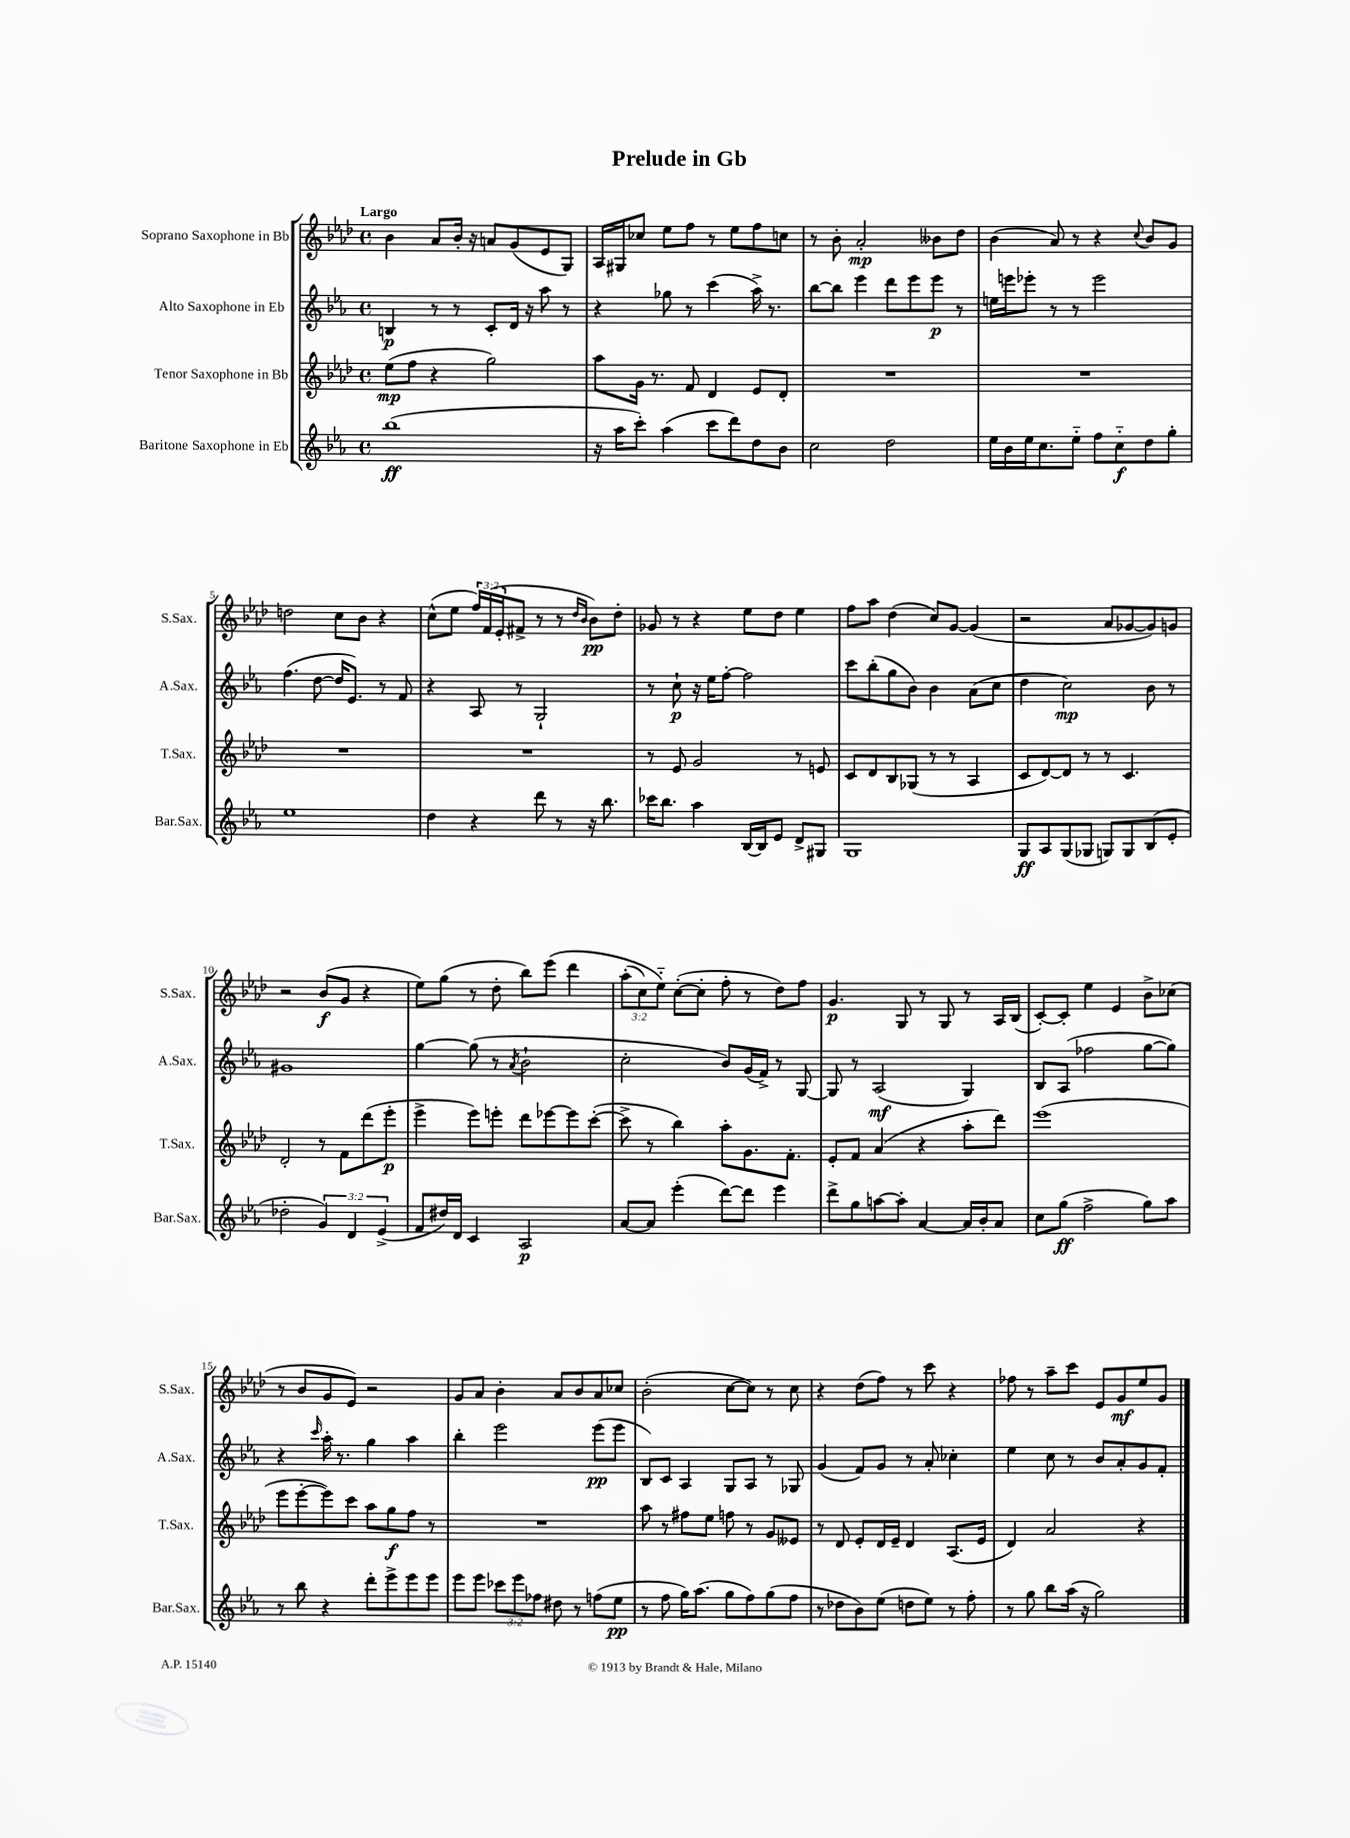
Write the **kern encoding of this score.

**kern	**dynam	**kern	**dynam	**kern	**dynam	**kern	**dynam
*part4	*part4	*part3	*part3	*part2	*part2	*part1	*part1
*staff4	*staff4	*staff3	*staff3	*staff2	*staff2	*staff1	*staff1
*I"Baritone Saxophone in Eb	*	*I"Tenor Saxophone in Bb	*	*I"Alto Saxophone in Eb	*	*I"Soprano Saxophone in Bb	*
*I'Bar.Sax.	*	*I'T.Sax.	*	*I'A.Sax.	*	*I'S.Sax.	*
*clefG2	*	*clefG2	*	*clefG2	*	*clefG2	*
*k[b-e-a-]	*	*k[b-e-a-d-]	*	*k[b-e-a-]	*	*k[b-e-a-d-]	*
*M4/4	*	*M4/4	*	*M4/4	*	*M4/4	*
*met(c)	*	*met(c)	*	*met(c)	*	*met(c)	*
=1	=1	=1	=1	=1	=1	=1	=1
!	!	!	!	!	!	!LO:TX:a:B:t=Largo	!
(1bb-	ff	(8ee-\L	mp	4Bn/	p	4b-\	.
.	.	8ff\J	.	.	.	.	.
.	.	4r	.	8r	.	8a-/L	.
.	.	.	.	8r	.	16b-'/Jk	.
.	.	.	.	.	.	16r	.
.	.	2gg\)	.	8c'/L	.	8an/L	.
.	.	.	.	16d/Jk	.	(8g/	.
.	.	.	.	16r	.	.	.
.	.	.	.	8aa-\	.	8e-/	.
.	.	.	.	8r	.	8G/J)	.
=2	=2	=2	=2	=2	=2	=2	=2
16r	.	8aa-\L	.	4r	.	16A-/LL	.
16aa-\KL	.	.	.	.	.	16G#X/J	.
8ccc'\J)	.	16g\Jk	.	.	.	8cc-X/J	.
.	.	8.r	.	.	.	.	.
(4aa-\	.	.	.	8gg-X\	.	8ee-\L	.
.	.	8f/	.	8r	.	8ff\J	.
8ccc\L	.	4d-/	.	(4ccc\	.	8r	.
8ddd\)	.	.	.	.	.	8ee-\L	.
8dd\	.	8e-/L	.	16aa-^\)	.	8ff\	.
.	.	.	.	8.r	.	.	.
8b-\J	.	8d-'/J	.	.	.	8ccn\J	.
=3	=3	=3	=3	=3	=3	=3	=3
2cc\	.	1r	.	[8bb-\L	.	8r	.
.	.	.	.	8bb-\J]	.	8b-'\	.
.	.	.	.	4eee-\	.	2a-'/	mp
2dd\	.	.	.	8ddd\L	.	.	.
.	.	.	.	8eee-\	.	.	.
.	.	.	.	8eee-\J	p	8b--X\L	.
.	.	.	.	8r	.	8dd-\J	.
=4	=4	=4	=4	=4	=4	=4	=4
16ee-\LL	.	1r	.	16een\LL	.	(4b-\	.
16b-\	.	.	.	16eeen\J	.	.	.
16ee-\J	.	.	.	8eee-X'\J	.	.	.
8.cc\	.	.	.	.	.	.	.
.	.	.	.	8r	.	8a-/)	.
8ee-\J	.	.	.	8r	.	8r	.
8ff\L	.	.	.	2eee-\	.	4r	.
8cc\	f	.	.	.	.	.	.
.	.	.	.	.	.	8qqcc/	.
8dd\	.	.	.	.	.	8b-/L	.
8gg'\J	.	.	.	.	.	8g/J	.
!!LO:LB:g=z
=5	=5	=5	=5	=5	=5	=5	=5
1ee-	.	1r	.	(4.ff\	.	2ddn\	.
.	.	.	.	[8dd\	.	.	.
.	.	.	.	16dd/KL]	.	8cc\L	.
.	.	.	.	8.e-/J)	.	.	.
.	.	.	.	.	.	8b-\J	.
.	.	.	.	8r	.	4r	.
.	.	.	.	8f/	.	.	.
=6	=6	=6	=6	=6	=6	=6	=6
4dd\	.	1r	.	4r	.	(8cc^^\L	.
.	.	.	.	.	.	8ee-\J	.
4r	.	.	.	8A-/	.	24ff/LL)	.
.	.	.	.	.	.	(24f/	.
.	.	.	.	.	.	24e-'/J	.
.	.	.	.	8r	.	8f#X^/J	.
8ddd\	.	.	.	2G`/	.	8r	.
8r	.	.	.	.	.	8r	.
.	.	.	.	.	.	16qqdd-/LL	.
.	.	.	.	.	.	16qqb-/JJ	.
16r	.	.	.	.	.	8b-\L)	pp
8.bb-\	.	.	.	.	.	.	.
.	.	.	.	.	.	8dd-'\J	.
=7	=7	=7	=7	=7	=7	=7	=7
16ccc-X\KL	.	8r	.	8r	.	8g-X/	.
8.bb-\J	.	.	.	.	.	.	.
.	.	8e-/	.	8cc`\	p	8r	.
4aa-\	.	2g/	.	16r	.	4r	.
.	.	.	.	16ee-\KL	.	.	.
.	.	.	.	[8ff'\J	.	.	.
[16B-/LL	.	.	.	2ff\]	.	8ee-\L	.
16B-/J]	.	.	.	.	.	.	.
8e-/J	.	.	.	.	.	8dd-\J	.
8d^/L	.	8r	.	.	.	4ee-\	.
8G#X/J	.	8en/	.	.	.	.	.
=8	=8	=8	=8	=8	=8	=8	=8
1G	.	8c/L	.	8ccc\L	.	8ff\L	.
.	.	8d-/	.	(8bb-'\	.	8aa-\J	.
.	.	8B-/	.	8gg\	.	(4dd-\	.
.	.	(8G-X/J	.	8b-\J)	.	.	.
.	.	8r	.	4b-\	.	8cc/L)	.
.	.	8r	.	.	.	[8g/J	.
.	.	4A-/	.	(8a-\L	.	(4g/]	.
.	.	.	.	8cc\J	.	.	.
=9	=9	=9	=9	=9	=9	=9	=9
8G/L	ff	8c/L	.	4dd\	.	2r	.
8A-/	.	[8d-/)	.	.	.	.	.
(8G/	.	8d-/J]	.	2cc\)	mp	.	.
8G-X/J	.	8r	.	.	.	.	.
8Gn/L)	.	8r	.	.	.	8a-/L	.
8G/	.	4.c/	.	.	.	[8g-X/	.
(8B-/	.	.	.	8b-\	.	8g-/])	.
8e-'/J	.	.	.	8r	.	8gn/J	.
!!LO:LB:g=z
=10	=10	=10	=10	=10	=10	=10	=10
2dd-X'\	.	2d-'/	.	1g#X	.	2r	.
6g/)	.	8r	.	.	.	(8b-/L	f
.	.	8f\L	.	.	.	8g/J	.
6d/	.	.	.	.	.	.	.
.	.	(8ddd-\	.	.	.	4r	.
(6e-^/	.	.	.	.	.	.	.
.	.	8eee-'\J	p	.	.	.	.
=11	=11	=11	=11	=11	=11	=11	=11
8f/L	.	4eee-^\	.	[4gg\	.	8ee-\L)	.
16dd#X/L)	.	.	.	.	.	(8gg\J	.
16d/JJ	.	.	.	.	.	.	.
4c/	.	8eee-\L)	.	(8gg\]	.	8r	.
.	.	8eeen'\J	.	8r	.	8dd-'\	.
.	.	.	.	8qa-/	.	.	.
2A-/	p	8ddd-\L	.	2b-`\	.	8bb-\L)	.
.	.	[8eee-X\	.	.	.	(8eee-\J	.
.	.	8eee-\]	.	.	.	4ddd-\	.
.	.	([8ccc'\J	.	.	.	.	.
=12	=12	=12	=12	=12	=12	=12	=12
[8a-/L	.	8ccc^\]	.	2cc'\	.	(12aa-'\L	.
.	.	.	.	.	.	12cc\)	.
8a-/J]	.	8r	.	.	.	.	.
.	.	.	.	.	.	12ee-\J)	.
(4eee-'\	.	4bb-\)	.	.	.	([8cc'\L	.
.	.	.	.	.	.	8cc'\J]	.
[8ddd\L)	.	8aa-'\L	.	8b-/L)	.	8ff'\	.
8ddd\J]	.	8.g\	.	(16g/L	.	8r	.
.	.	.	.	16f^/JJ)	.	.	.
4eee-\	.	.	.	8r	.	8dd-\L)	.
.	.	8.f'\J	.	.	.	.	.
.	.	.	.	[8G/	.	8ff\J	.
=13	=13	=13	=13	=13	=13	=13	=13
8ddd^\L	.	8e-'/L	.	8G/]	.	4.g/	p
8gg\	.	8f/J	.	8r	.	.	.
[8aan\	.	(4a-/	.	(2A-/	mf	.	.
8aa'\J]	.	.	.	.	.	8G/	.
[4a-/	.	4r	.	.	.	8r	.
.	.	.	.	.	.	8G/	.
16a-/LL]	.	8aa-'\L	.	4G/)	.	8r	.
16b-'/J	.	.	.	.	.	.	.
8a-/J	.	8ddd-\J)	.	.	.	16A-/LL	.
.	.	.	.	.	.	(16B-/JJ	.
=14	=14	=14	=14	=14	=14	=14	=14
8cc\L	.	(1eee-	.	8B-/L	.	[8c'/L)	.
(8gg\J	ff	.	.	(8A-/J	.	8c'/J]	.
2ff^\	.	.	.	2ff-X\	.	4ee-\	.
.	.	.	.	.	.	4e-/	.
8gg\L)	.	.	.	[8gg\L	.	8b-^\L	.
8aa-\J	.	.	.	8gg\J])	.	(8cc-X\J	.
!!LO:LB:g=z
=15	=15	=15	=15	=15	=15	=15	=15
8r	.	8eee-\L	.	4r	.	8r	.
8bb-\	.	[8eee-'\	.	.	.	8b-/L	.
.	.	.	.	16qqccc/	.	.	.
4r	.	8eee-\])	.	16aa-'\	.	8g/	.
.	.	.	.	8.r	.	.	.
.	.	8ccc\J	.	.	.	8e-/J)	.
8ddd'\L	.	8aa-\L	.	4gg\	.	2r	.
8eee-^\	.	8gg\	f	.	.	.	.
8eee-\	.	8ff\J	.	4aa-\	.	.	.
8eee-\J	.	8r	.	.	.	.	.
=16	=16	=16	=16	=16	=16	=16	=16
8eee-\L	.	1r	.	4bb-'\	.	8g/L	.
8eee-\J	.	.	.	.	.	8a-/J	.
12ccc-X\L	.	.	.	2eee-\	.	4b-'\	.
12eee-\	.	.	.	.	.	.	.
12ff-X\J	.	.	.	.	.	.	.
8dd#X\	.	.	.	.	.	8a-/L	.
8r	.	.	.	.	.	8b-/	.
(8ffn\L	.	.	.	(8eee-\L	pp	8a-/	.
8ee-\J	pp	.	.	8eee-\J	.	8cc-X/J	.
=17	=17	=17	=17	=17	=17	=17	=17
8r	.	8aa-\	.	8B-/L)	.	(2b-'\	.
8ff\	.	8r	.	8c/J	.	.	.
16gg\KL)	.	8ff#X\L	.	4A-/	.	.	.
(8.aa-\J	.	.	.	.	.	.	.
.	.	8ee-\J	.	.	.	.	.
8gg\L	.	8ffn\	.	8G/L	.	[8cc\L	.
8ff\)	.	8r	.	8A-/J	.	8cc\J])	.
(8gg\	.	8g/L	.	8r	.	8r	.
8ff\J	.	8e--X/J	.	8G-X/	.	8cc\	.
=18	=18	=18	=18	=18	=18	=18	=18
8r	.	8r	.	(4g/	.	4r	.
8dd-X\L	.	8d-/	.	.	.	.	.
8b-\)	.	8e-'/L	.	8f/L)	.	(8dd-\L	.
(8ee-\J	.	16d-/L	.	8g/J	.	8ff\J)	.
.	.	16e-~/JJ	.	.	.	.	.
8ddn\L	.	4d-/	.	8r	.	8r	.
8ee-\J)	.	.	.	8a-'/	.	8ccc\	.
8r	.	(8.A-/L	.	4cc-X'\	.	4r	.
8ff'\	.	.	.	.	.	.	.
.	.	16e-/Jk	.	.	.	.	.
=19	=19	=19	=19	=19	=19	=19	=19
8r	.	4d-/)	.	4ee-\	.	8ff-X\	.
8gg\	.	.	.	.	.	8r	.
8bb-\L	.	2a-/	.	8cc\	.	8aa-~\L	.
(16aa-\Jk	.	.	.	8r	.	8ccc\J	.
16r	.	.	.	.	.	.	.
2gg\)	.	.	.	8b-/L	.	8e-/L	.
.	.	.	.	8a-'/	.	8g/	mf
.	.	4r	.	8g/	.	8ee-/	.
.	.	.	.	8f'/J	.	8g/J	.
==	==	==	==	==	==	==	==
*-	*-	*-	*-	*-	*-	*-	*-
